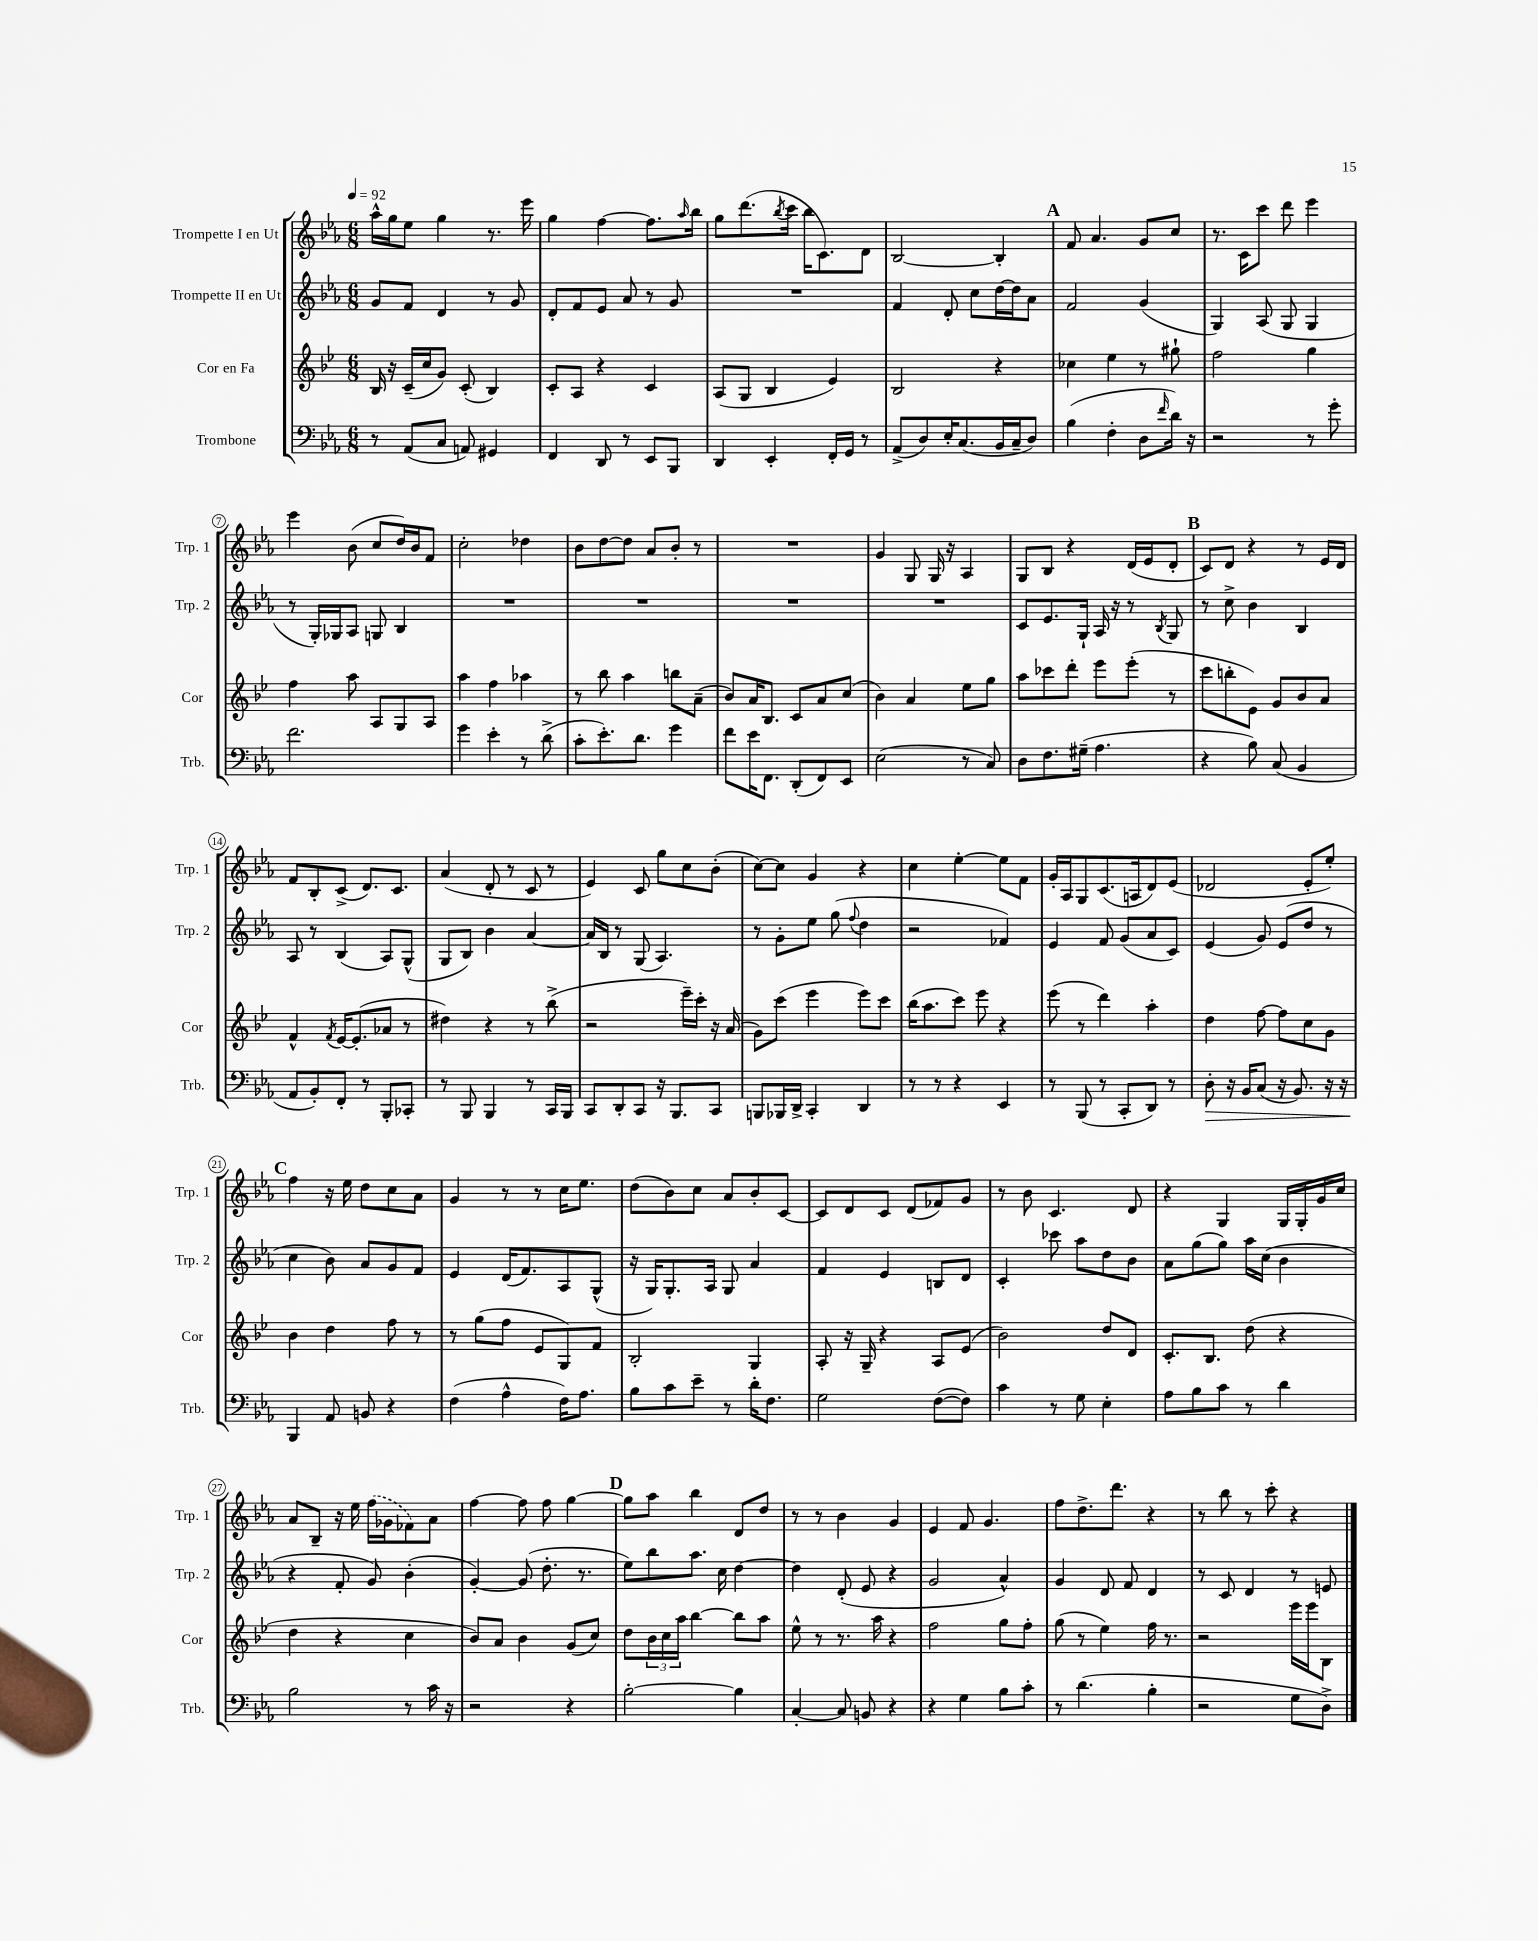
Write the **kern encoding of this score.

**kern	**dynam	**kern	**kern	**kern
*part4	*part4	*part3	*part2	*part1
*staff4	*staff4	*staff3	*staff2	*staff1
*I"Trombone	*	*I"Cor en Fa	*I"Trompette II en Ut	*I"Trompette I en Ut
*I'Trb.	*	*I'Cor	*I'Trp. 2	*I'Trp. 1
*clefF4	*	*clefG2	*clefG2	*clefG2
*k[b-e-a-]	*	*k[b-e-]	*k[b-e-a-]	*k[b-e-a-]
*M6/8	*	*M6/8	*M6/8	*M6/8
*MM92	*	*MM92	*MM92	*MM92
=1	=1	=1	=1	=1
8r	.	16B-/	8g/L	16aa-^^\LL
.	.	16r	.	16gg\J
(8AA-/L	.	(16c~/LL	8f/J	8ee-\J
.	.	16cc/J	.	.
8C/J	.	8g/J)	4d/	4gg\
8AAn/)	.	(8c'/	.	.
4GG#X/	.	4B-/)	8r	8.r
.	.	.	8g/	.
.	.	.	.	16eee-\
=2	=2	=2	=2	=2
4FF/	.	8c'/L	8d'/L	4gg\
.	.	8A/J	8f/	.
8DD/	.	4r	8e-/J	[4ff\
8r	.	.	8a-/	.
8EE-/L	.	4c/	8r	8.ff\L]
8BBB-/J	.	.	8g/	.
.	.	.	.	16qqaa-/
.	.	.	.	16bb-\Jk
=3	=3	=3	=3	=3
4DD/	.	(8A/L	2.r	8gg\L
.	.	8G/J	.	(8.ddd\
4EE-'/	.	4B-/	.	.
.	.	.	.	8qbb-/
.	.	.	.	16ccc\Jk
.	.	.	.	16bb-\KL
.	.	.	.	8.c\)
16FF'/LL	.	4e-/)	.	.
16GG/JJ	.	.	.	.
8r	.	.	.	8d\J
=4	=4	=4	=4	=4
(8AA-^/L	.	2B-/	4f/	[2B-/
8D/)	.	.	.	.
16E-'/K	.	.	8d'/	.
(8.C/	.	.	.	.
.	.	.	8cc\L	.
16BB-/L	.	4r	[16dd\L	4B-'/]
16C~/J	.	.	16dd\J]	.
8D/J)	.	.	8a-\J	.
!!LO:REH:place=s1:t=A
=5	=5	=5	=5	=5
(4B-\	.	4cc-X\	2f/	8f/
.	.	.	.	4.a-/
4F'\	.	4ee-\	.	.
8D\L	.	8r	(4g/	8g/L
16qqf/	.	.	.	.
16d\Jk)	.	8gg#X`\	.	8cc/J
16r	.	.	.	.
=6	=6	=6	=6	=6
2r	.	2ff\	4G/)	8.r
.	.	.	.	16c\KL
.	.	.	(8A-/	8ccc\J
.	.	.	8G/	8ddd\
8r	.	4gg\	4G/	4eee-\
8g'\	.	.	.	.
!!LO:LB:g=z
=7	=7	=7	=7	=7
2.f\	.	4ff\	8r	4eee-\
.	.	.	16G'/LL)	.
.	.	.	16G-X/J	.
.	.	8aa\	8A-/J	(8b-\
.	.	8A/L	8Gn/	8cc/L
.	.	8G/	4B-/	16dd/L)
.	.	.	.	16b-/J
.	.	8A/J	.	8f/J
=8	=8	=8	=8	=8
4g\	.	4aa\	2.r	2cc'\
4e-'\	.	4ff\	.	.
8r	.	4aa-X\	.	4dd-X\
(8d^\	.	.	.	.
=9	=9	=9	=9	=9
8c'\L	.	8r	2.r	8b-\L
8.e-'\)	.	8bb-\	.	[8dd\
.	.	4aa\	.	8dd\J]
8.d\J	.	.	.	.
.	.	.	.	8a-/L
4g\	.	8bbn\L	.	8b-'/J
.	.	(8a~\J	.	8r
=10	=10	=10	=10	=10
8f\L	.	8b-/L)	2.r	2.r
16e-\K	.	16a/K	.	.
8.FF\J	.	8.B-/J	.	.
(8DD'/L	.	8c/L	.	.
8FF/)	.	8a/	.	.
8EE-/J	.	(8cc/J	.	.
=11	=11	=11	=11	=11
(2E-\	.	4b-\)	2.r	4g/
.	.	4a/	.	8G/
.	.	.	.	16G/
.	.	.	.	16r
8r	.	8ee-\L	.	4A-/
8C/)	.	8gg\J	.	.
=12	=12	=12	=12	=12
8D\L	.	8aa\L	8c/L	8G/L
8.F\	.	8ccc-X\	8.e-/	8B-/J
.	.	8ddd'\J	.	4r
(16G#X~\Jk	.	.	16G`/Jk	.
4.A-\	.	8eee-\L	16A-/	.
.	.	.	16r	.
.	.	(8eee-'\J	8r	(16d/LL
.	.	.	.	16e-/J
.	.	.	8qB-/	.
.	.	8r	8G/	8d'/J
!!LO:REH:place=s1:t=B
=13	=13	=13	=13	=13
4r	.	8ccc\L	8r	8c/L)
.	.	8bbn'\	8cc^\	8d/J
8B-\)	.	8e-\J)	4b-\	4r
(8C/	.	8g/L	.	.
4BB-/	.	8b-/	4B-/	8r
.	.	8a/J	.	16e-/LL
.	.	.	.	16d/JJ
!!LO:LB:g=z
=14	=14	=14	=14	=14
8AA-/L	.	4f^^/	8A-/	8f/L
8BB-'/)	.	.	8r	8B-'/
.	.	8qf/	.	.
8FF'/J	.	[16e-/KL	(4B-/	(8c^/J
.	.	(8.e-'/]	.	.
8r	.	.	.	8.d/L)
8BBB-'/L	.	8a-X/J	8A-/L)	.
.	.	.	.	8.c/J
8CC-X'/J	.	8r	(8G^^/J	.
=15	=15	=15	=15	=15
8r	.	4dd#X\)	8G/L	(4a-/
8BBB-/	.	.	8B-/J)	.
4BBB-/	.	4r	4b-\	8d'/
.	.	.	.	8r
8r	.	8r	[4a-/	8c/
16CC/LL	.	(8bb-^\	.	8r
16BBB-/JJ	.	.	.	.
=16	=16	=16	=16	=16
8CC/L	.	2r	16a-/LL]	4e-/)
.	.	.	16B-/JJ	.
8DD'/	.	.	8r	.
8CC/J	.	.	(8G/	8c/
16r	.	.	4.A-/)	8gg\L
8.BBB-/L	.	.	.	.
.	.	16eee-~\LL)	.	8cc\
.	.	16ccc'\JJ	.	.
8CC/J	.	16r	.	(8b-'\J
.	.	(16a/	.	.
=17	=17	=17	=17	=17
8BBBn/L	.	8g\L)	8r	[8cc\L)
16BBB-X/L	.	(8ccc\J	8g'\L	8cc\J]
16DD^/JJ	.	.	.	.
4CC'/	.	4eee-\	8ee-\J	4g/
.	.	.	(8gg\	.
.	.	.	8qqff/	.
4DD/	.	8eee-\L)	4dd\	4r
.	.	8ccc\J	.	.
=18	=18	=18	=18	=18
8r	.	(16bb-\KL	2r	4cc\
.	.	8.aa\	.	.
8r	.	.	.	.
4r	.	8ccc\J)	.	[4ee-'\
.	.	8eee-\	.	.
4EE-/	.	4r	4f-X/)	8ee-\L]
.	.	.	.	8f\J
=19	=19	=19	=19	=19
8r	.	(8eee-\	4e-/	16g'/LL
.	.	.	.	16A-/J
(8BBB-/	.	8r	.	8G/
8r	.	4ddd\)	8f/	(8.c/
8CC'/L	.	.	(8g/L	.
.	.	.	.	16An/k
8DD/J)	.	4aa'\	8a-/	8d/)
8r	.	.	8c/J)	(8e-/J
=20	=20	=20	=20	=20
!	!LO:HP:b	!	!	!
8D'\	>	4dd\	(4e-/	2d-X/
16r	.	.	.	.
16BB-/KL	.	.	.	.
(8C/J	.	[8ff\	8g/)	.
16r	.	8ff\L]	(8e-/L	.
8.BB-/)	.	.	.	.
.	.	8cc\	8dd/J	8e-'/L
16r	.	8g\J	8r	8ee-'/J)
16r	.	.	.	.
!!LO:LB:g=z
!!LO:REH:place=s1:t=C
=21	=21	=21	=21	=21
4BBB-/	.	4b-\	4cc\	4ff\
8AA-/	]	4dd\	8b-\)	16r
.	.	.	.	16ee-\
8BBn/	.	.	8a-/L	8dd\L
4r	.	8ff\	8g/	8cc\
.	.	8r	8f/J	8a-\J
=22	=22	=22	=22	=22
(4F\	.	8r	4e-/	4g/
.	.	(8gg\L	.	.
4A-^^\	.	8ff\J	(16d/KL	8r
.	.	.	8.f/)	.
.	.	8e-/L	.	8r
16F\KL)	.	8G/)	8A-/	16cc\KL
8.A-\J	.	.	.	8.ee-\J
.	.	8f/J	(8G^^/J	.
=23	=23	=23	=23	=23
8B-\L	.	2B-'/	16r	(8dd\L
.	.	.	16G/KL)	.
8c\	.	.	8.G'/	8b-\)
8e-~\J	.	.	.	8cc\J
.	.	.	16A-/Jk	.
8r	.	.	8G/	8a-/L
16d'\KL	.	4G/	4a-/	8b-'/
8.F\J	.	.	.	.
.	.	.	.	[8c/J
=24	=24	=24	=24	=24
2G\	.	8A'/	4f/	8c/L]
.	.	16r	.	8d/
.	.	16G~/	.	.
.	.	4r	4e-/	8c/J
.	.	.	.	(8d/L
([8F\L	.	8A/L	8Bn/L	8f-X/)
8F\J])	.	(8e-/J	8d/J	8g/J
=25	=25	=25	=25	=25
4c\	.	2b-\)	4c'/	8r
.	.	.	.	8b-\
8r	.	.	8ccc-X\	4.c/
8G\	.	.	8aa-\L	.
4E-'\	.	8dd/L	8dd\	.
.	.	8d/J	8b-\J	8d/
=26	=26	=26	=26	=26
8A-\L	.	8.c'/L	8a-\L	4r
8B-\	.	.	(8gg\	.
.	.	8.B-/J	.	.
8c\J	.	.	8gg\J)	4G/
8r	.	(8dd\	16aa-\LL	.
.	.	.	(16cc\JJ	.
4d\	.	4r	4b-\	16G/LL
.	.	.	.	16G'/
.	.	.	.	16g/
.	.	.	.	16cc/JJ
!!LO:LB:g=z
=27	=27	=27	=27	=27
2B-\	.	4dd\	4r	8a-/L
.	.	.	.	8B-~/J
.	.	4r	8f'/	16r
.	.	.	.	16ee-\
.	.	.	8g/)	(16ff\LL
.	.	.	.	16g-X\J
8r	.	4cc\	(4b-'\	8f-X\)
16c\	.	.	.	8a-\J
16r	.	.	.	.
=28	=28	=28	=28	=28
2r	.	8b-/L)	[4g'/)	[4ff\
.	.	8a/J	.	.
.	.	4b-\	(8g/]	8ff\]
.	.	.	8.dd'\	8ff\
4r	.	(8g/L	.	[4gg\
.	.	.	8.r	.
.	.	8cc/J)	.	.
!!LO:REH:place=s1:t=D
=29	=29	=29	=29	=29
[2B-'\	.	8dd\L	8ee-\L)	8gg\L]
.	.	24b-\L	8bb-\	8aa-\J
.	.	24cc\	.	.
.	.	24aa\JJ	.	.
.	.	[4bb-\	8.aa-\J	4bb-\
.	.	.	16cc\	.
4B-\]	.	8bb-\L]	[4dd\	8d/L
.	.	8aa\J	.	8dd/J
=30	=30	=30	=30	=30
[4C'/	.	8ee-^^\	4dd\]	8r
.	.	8r	.	8r
8C/]	.	8.r	(8d'/	4b-\
8BBn/	.	.	8e-/	.
.	.	16aa\	.	.
4r	.	4r	4r	4g/
=31	=31	=31	=31	=31
4r	.	2ff\	2g/	4e-/
4G\	.	.	.	8f/
.	.	.	.	4.g/
8B-\L	.	8gg\L	4a-^^/)	.
8c'\J	.	8ff'\J	.	.
=32	=32	=32	=32	=32
8r	.	(8gg\	4g/	8ff\L
(4.d\	.	8r	.	8.dd^\
.	.	4ee-\)	8d/	.
.	.	.	.	8.ddd\J
.	.	.	8f/	.
4B-'\	.	16ff\	4d/	4r
.	.	8.r	.	.
=33	=33	=33	=33	=33
2r	.	2r	8r	8r
.	.	.	8c/	8bb-\
.	.	.	4d/	8r
.	.	.	.	8ccc'\
8G\L	.	16eee-\LL	8r	4r
.	.	16eee-\J	.	.
8D^\J)	.	8B-\J	8en/	.
==	==	==	==	==
*-	*-	*-	*-	*-
